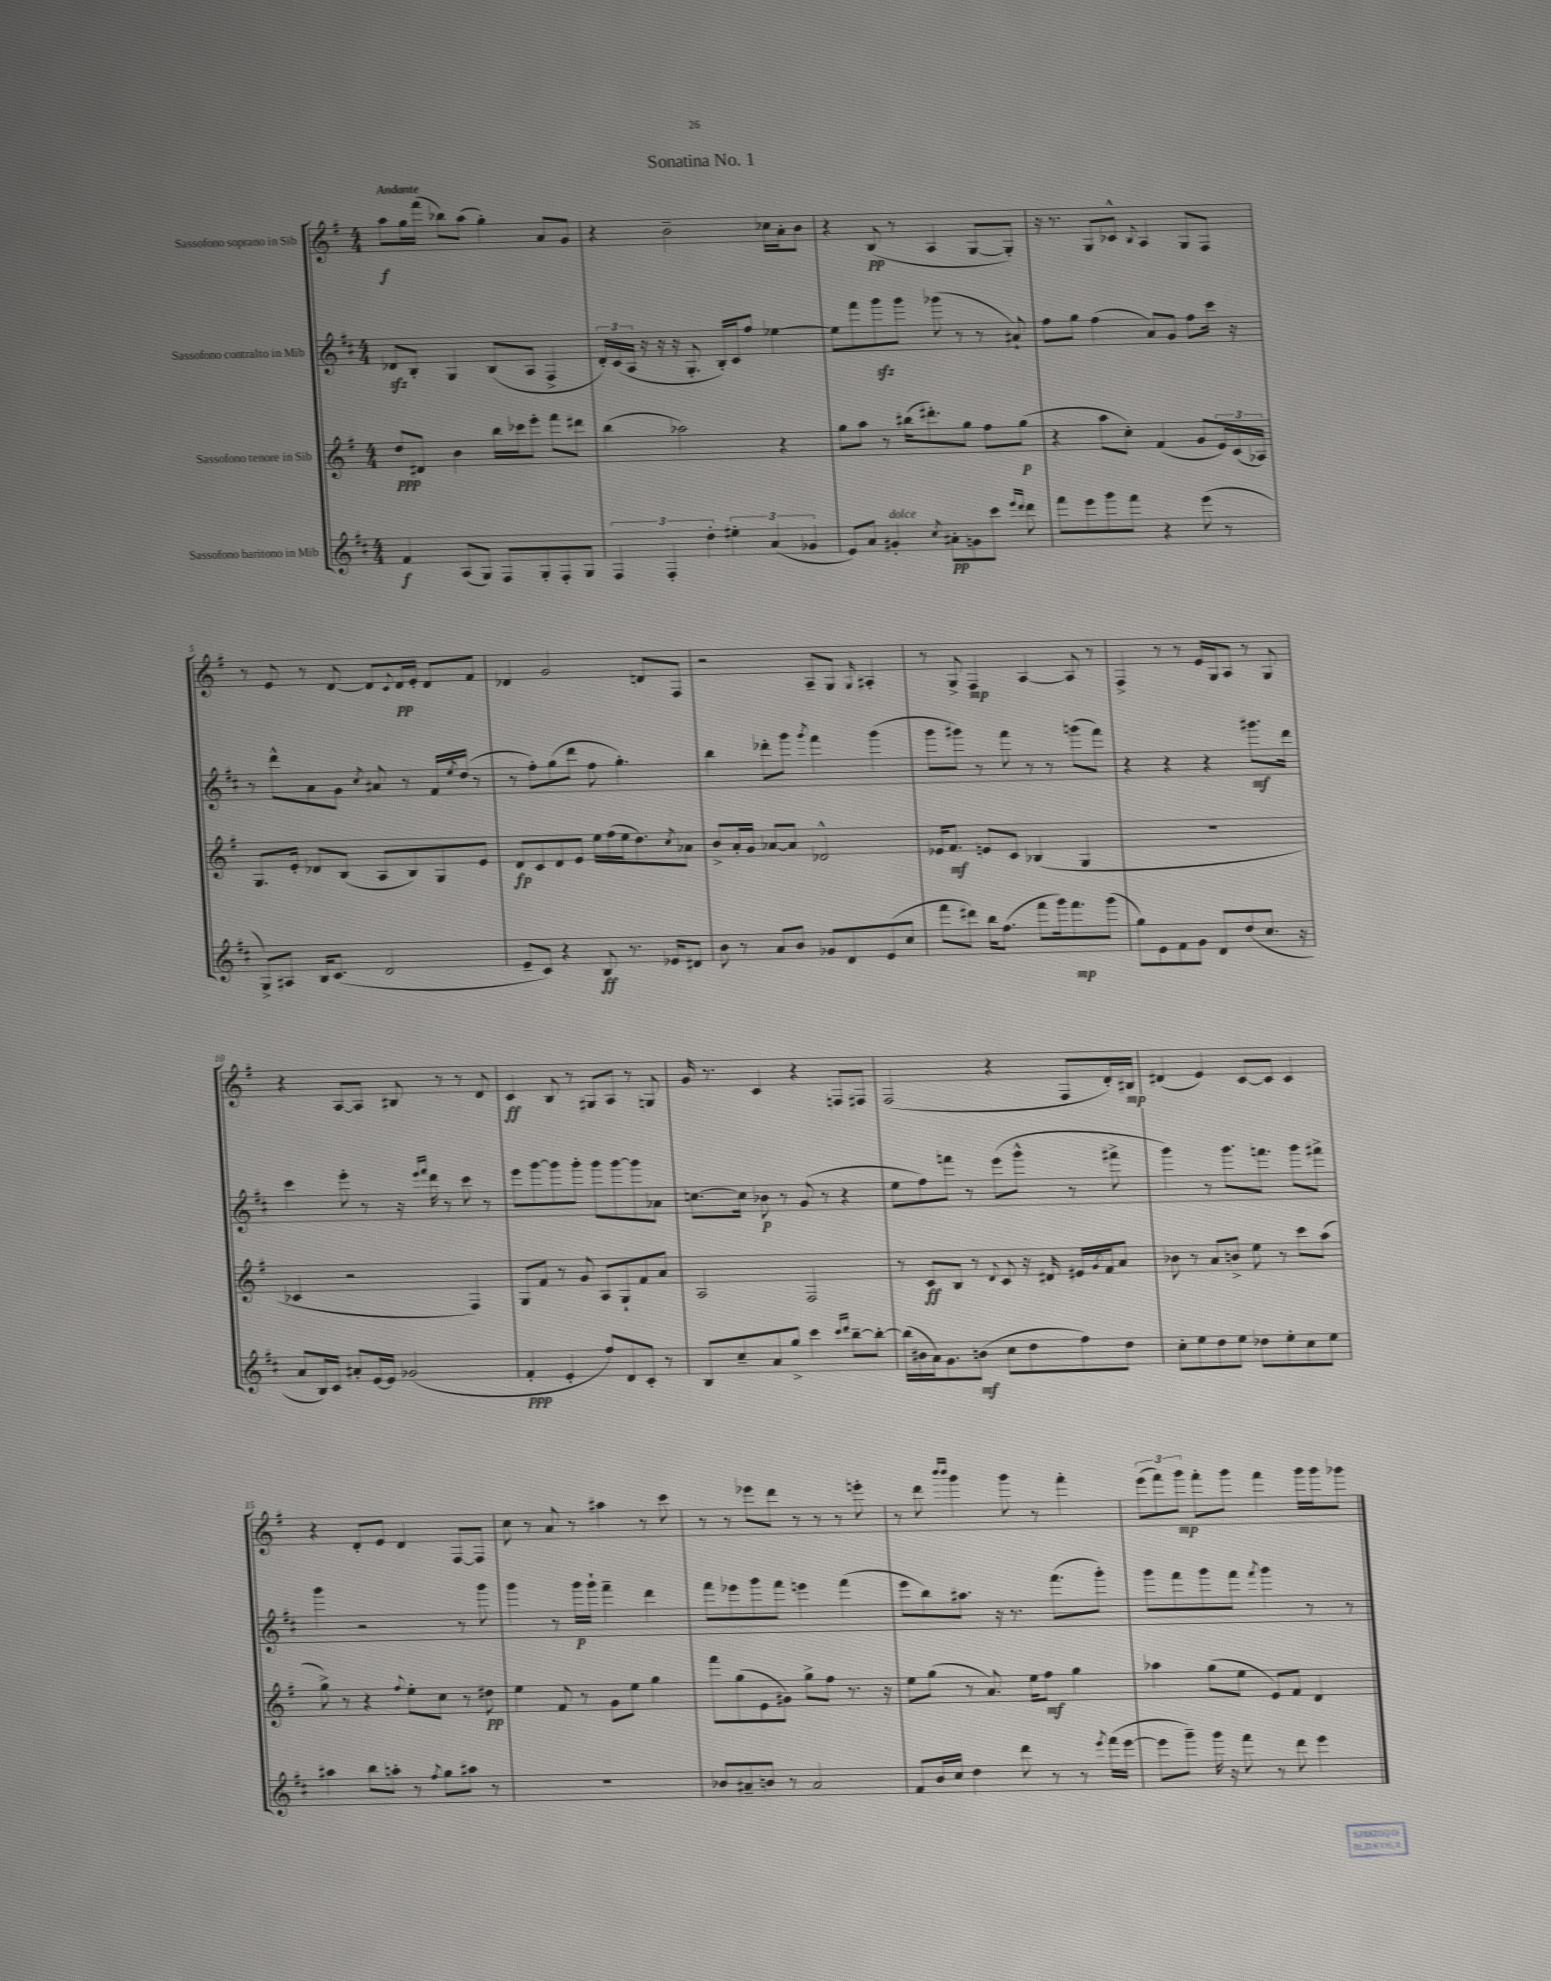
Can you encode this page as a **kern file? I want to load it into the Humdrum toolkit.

**kern	**kern	**kern	**kern
*staff4	*staff3	*staff2	*staff1
*clefG2	*clefG2	*clefG2	*clefG2
*k[f#c#]	*k[f#]	*k[f#c#]	*k[f#]
*M4/4	*M4/4	*M4/4	*M4/4
4f#	8dd	8d-	8aa
.	8d#	8B'	16gg
.	.	.	(16fff#
(8A	4b	4G	8bb-)
8G)	.	.	(8aa
8F#	16bb	(8B	4gg')
.	16ccc-	.	.
8G'	8eee'	8A	.
8F#'	8fff#	4F#^	8a
8G	8ddd#	.	8g
=	=	=	=
6F#	(4bb	24d')	4r
.	.	(24c#	.
.	.	24A	.
.	.	16r	.
6F#'	.	.	.
.	.	16r	.
.	2aa-)	16r	2b~
.	.	8.G'	.
6dd'	.	.	.
6ee#'	.	16B')	.
.	.	16c#	.
.	.	8ff#	.
(6a	.	.	.
.	4r	[4ee-	16cc-
.	.	.	16a'
6g-	.	.	.
.	.	.	8b
=	=	=	=
8e)	8gg	8ee-]	4r
8a	8aa	8fff#	.
4g#'	8r	8ggg	(8B
.	(16bb#	8ggg	8r
.	8.ddd#')	.	.
8qcc#	.	.	.
8a#'	.	(8ggg-	4A
8g	8gg	8r	.
8ccc#	8ff#	8r	[8G
16qqeee	.	.	.
16qqddd	.	.	.
8ddd	(8gg	8a#`)	8G'])
=	=	=	=
8fff#	4r	8ff#	16r
.	.	.	8.r
8eee	.	8gg	.
8ggg	8aa	(4ff#	8G
8fff#	8cc')	.	8c-^^
.	.	.	8qqB
4r	(4f#	8a)	4A
.	.	8g	.
(8eee	8g	8ff#	8G
8r	24e)	16ccc#	8F#
.	(24c	.	.
.	.	16r	.
.	24A-)	.	.
=	=	=	=
8G^)	8.G	8r	8r
8A#	.	8ddd^^	8e
.	16e'	.	.
16B	8d-	8a	8r
(8.c#	.	.	.
.	(8B	8g	[8d
.	.	8qcc#	.
2d	8A	8a#	8d]
.	.	.	8qqc
.	8B)	8r	16d
.	.	.	16e'
.	8G	16f#	8d
.	.	8qee	.
.	.	(16dd	.
.	8e	8r	8f#
=	=	=	=
8e~	8d	8r	4d-
8c#)	8c	8ff#')	.
4r	8d	(8gg	2g
.	8e	8ddd	.
8B	16ee	8ff#	.
.	(16ff#	.	.
8.r	16ee	4.gg')	.
.	8.dd)	.	.
.	.	.	8d
16e-	.	.	.
.	8qcc	.	.
8d#	8a-	.	8F#
=	=	=	=
8b	8b^	4bb	2r
8r	16a'	.	.
.	16g	.	.
8a	[8a-	8ddd-'	.
8b	8a-]	8ggg	.
.	.	8qggg	.
8g-	2d-^^	4fff#	8A~
8d	.	.	8G
.	.	.	16qqG
(8e	.	(4ggg	4A#'
8cc#	.	.	.
=	=	=	=
8fff#	16e-	8ggg	8r
.	8.f#	.	.
8ddd#)	.	8ggg#)	8G^
16bb	8e	8r	4F#
(8.ff#	.	.	.
.	8c	8fff#	.
8fff#	(4B-	8r	[4A
16ggg)	.	8r	.
8.fff#	.	.	.
.	4G	(8ggg	8A]
(8ggg	.	8fff#)	8r
=	=	=	=
8gg)	1r	4r	4F#^
8e	.	.	.
8f#	.	4r	8r
8g	.	.	8r
8d	.	4r	16e
.	.	.	16G
(8dd	.	.	8A
8.cc#	.	8.ggg#	8r
.	.	.	8G
16r	.	16ddd	.
=	=	=	=
8a	4c-	4ccc#	4r
16B)	.	.	.
16c#	.	.	.
8a#'	2r	8eee'	[8A
[16e	.	8r	8A]
16e]	.	.	.
(2g-	.	16r	8B#
.	.	16qqeee	.
.	.	16qqfff#	.
.	.	16ddd	.
.	.	8r	8r
.	4F#)	8ccc#	8r
.	.	8r	8d
=	=	=	=
4f#'	8G	8eee	4c
.	8f#	[8ggg	.
4e'	8r	8ggg]	8B
.	8g	8ggg'	8r
8ff#)	8A	8ggg	8G#
8d	8G`	[8ggg	8A
8c#'	8f#	8ggg]	8r
8r	8a	8a-	8G
=	=	=	=
8B	2A	[8.cc	16g
.	.	.	8.r
8cc#~	.	.	.
.	.	16cc]	.
8a	.	8b-	4c
8gg^	.	8r	.
4ccc#	2F#	(8g	4r
.	.	8r	.
16qqccc#	.	.	.
16qqddd	.	.	.
[8bb~	.	4r	8F
8bb'_	.	.	8F#
=	=	=	=
(16bb]	8r	8ee	(2F#
16b#	.	.	.
16a)	8c	8ff#)	.
8.g	.	.	.
.	8B	8fff	.
(8b	8r	8r	.
.	8qqd	.	.
8cc#	8c	(8eee	4r
8dd	16r	8ggg^^	.
.	16d#	.	.
8ff#)	16e#	8r	8F#
.	8qg	.	.
.	16f#	.	.
8dd	8a	8fff#^	16d')
.	.	.	16B#
=	=	=	=
8cc#'	8b-	4ggg)	(4d#
8ee	8r	.	.
8dd	8a	8r	4e)
8ee	8b^	8.ggg	.
8dd-	8ee	.	[8c
.	.	8.fff	.
8ee'	8r	.	8c]
8cc#	8ccc	8ggg	4c
8ee	(8aa	8fff#^	.
=	=	=	=
4aa#	8gg^)	4ggg	4r
.	8r	.	.
8bb	4r	2r	8d'
8aa'	.	.	8e
.	8qqff#	.	.
8r	8ee'	.	4d
8qff#	.	.	.
8gg	8cc	.	.
8aa#	8r	8r	[8F#
8r	8dd#	8ggg	8F#]
=	=	=	=
1r	4ee	4ggg	8cc
.	.	.	8r
.	8f#	8r	8a
.	8r	16ggg	8r
.	.	16ggg`	.
.	8g	4fff#~	4aa#
.	8ee	.	.
.	4gg	4ddd	8r
.	.	.	8ccc
=	=	=	=
8b-	8fff#	8fff#	8r
8a#~	(8gg	8eee-	8r
8b	8e	8ggg	8eee-
8r	8g#)	8fff#	8ddd
2a#	8gg^	4eee	8r
.	8ff#	.	8r
.	8.r	(4fff#	8r
.	.	.	8eee'
.	16r	.	.
=	=	=	=
8f#	8ee	8eee	8r
16b	(8gg	8bb)	8ddd
16cc#	.	.	.
.	.	.	16qqbbb
.	.	.	16qqbbb
4dd	8r	8.aa#	4ggg
.	8.a)	.	.
.	.	16r	.
8ddd	.	8.r	8ggg
.	16ee	.	.
8r	8ff#	.	8r
.	.	(8.fff#	.
8r	4gg	.	4fff#'
8qeee	.	.	.
(16fff#	.	8ggg')	.
[16eee	.	.	.
=	=	=	=
8eee]	4aa-	8ggg	(12eee
.	.	.	12fff#)
8ggg~)	.	8fff#	.
.	.	.	12ggg
16ggg	(8gg	8ggg	8fff#'
16r	.	.	.
8fff#	8ee	8fff#	8ggg
.	.	8qfff#	.
8r	8e)	4ggg	4fff#
8ddd	8f#	.	.
4eee	4d	8r	16ggg
.	.	.	16ggg
.	.	8r	8ggg-
==	==	==	==
*-	*-	*-	*-
